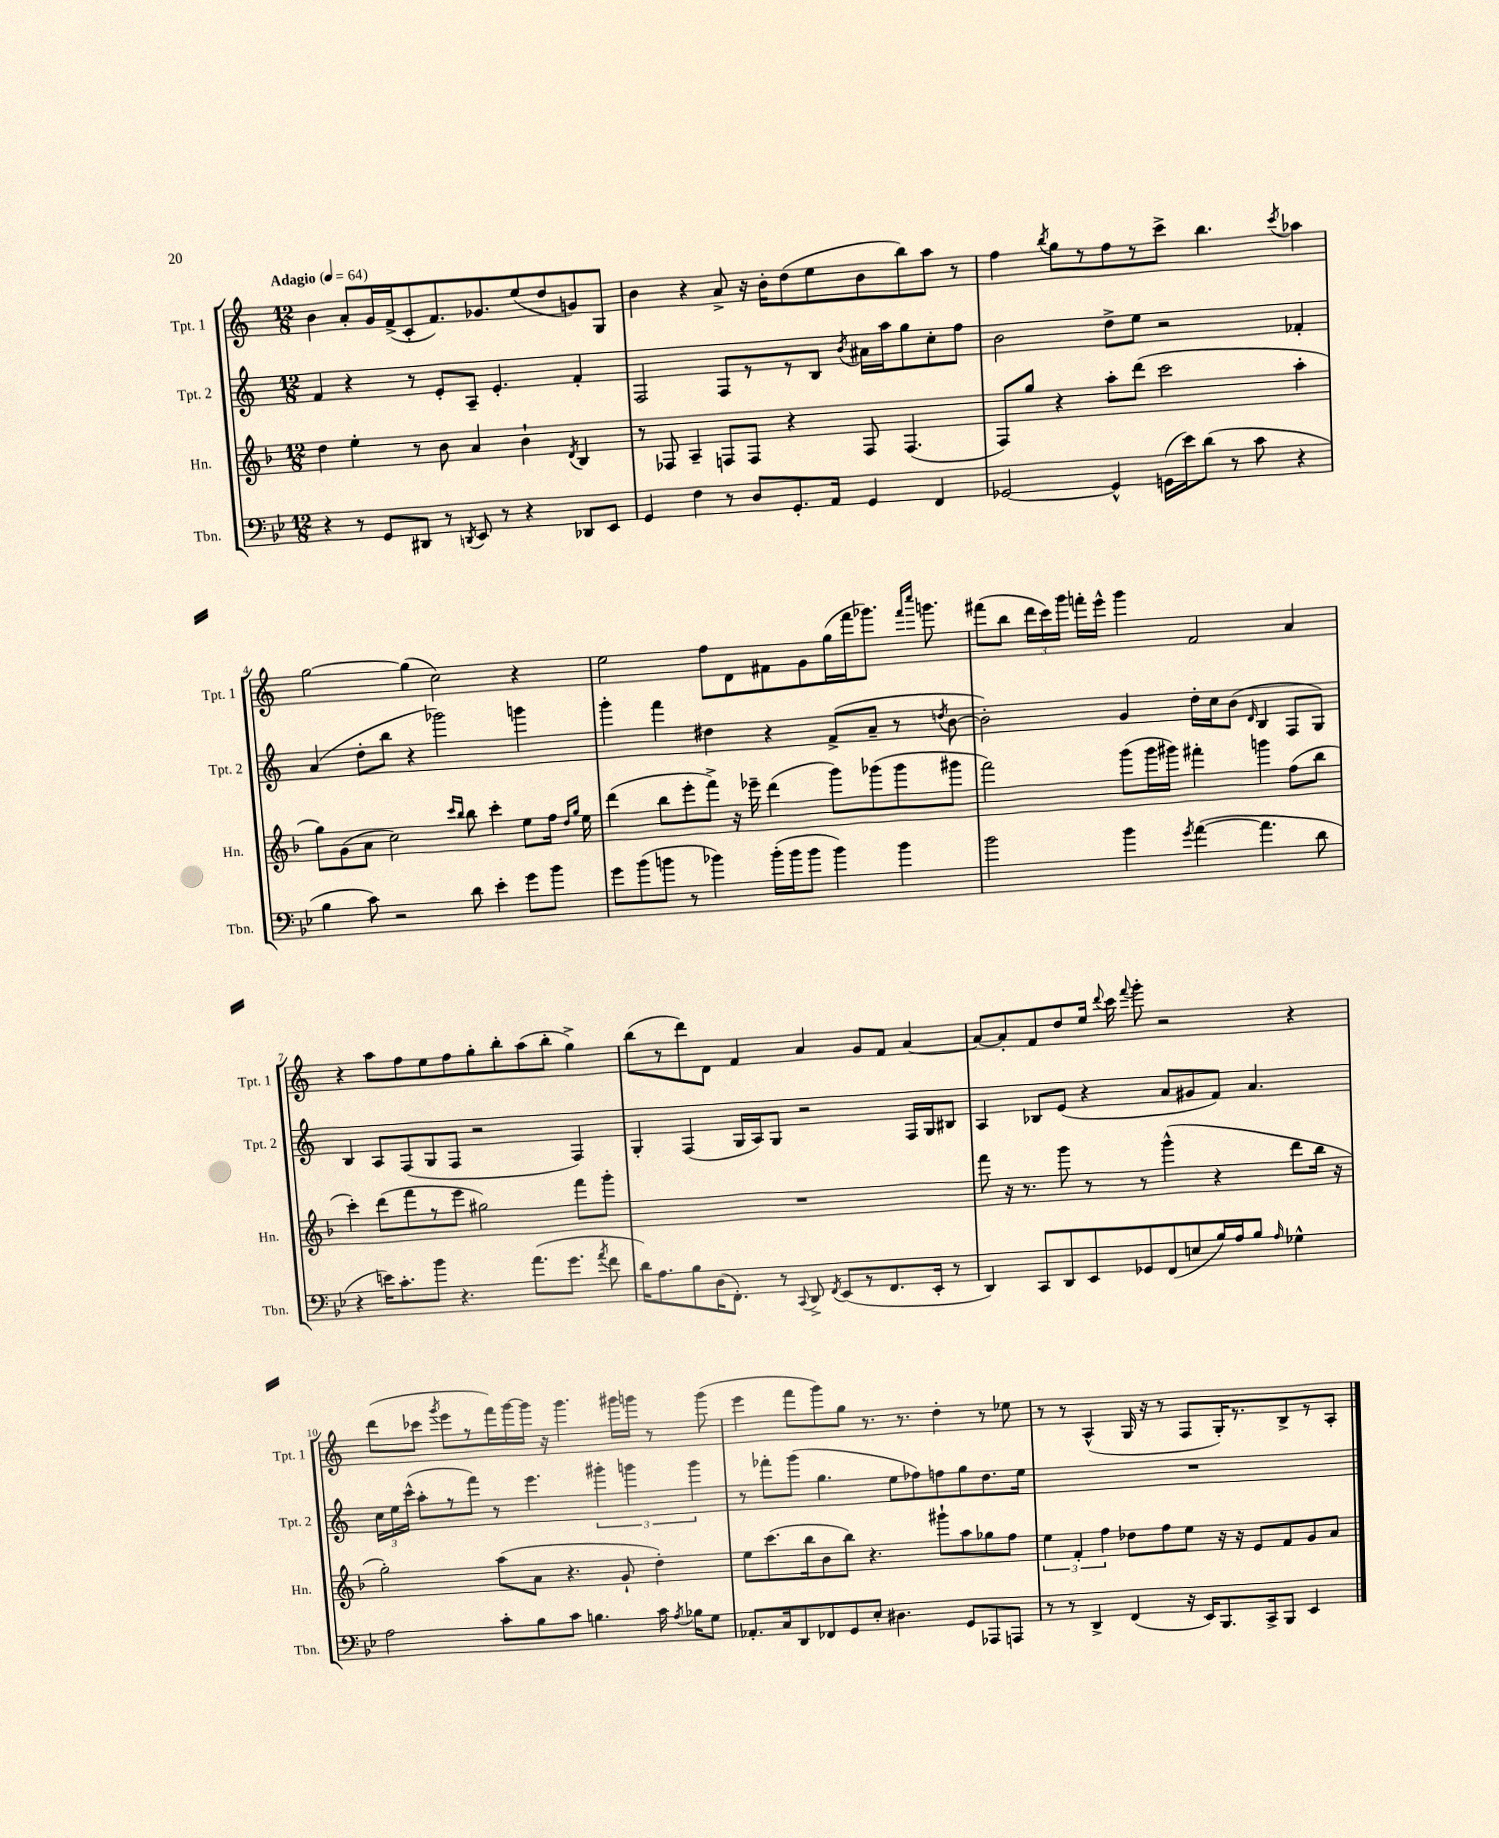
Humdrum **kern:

**kern	**kern	**kern	**kern
*staff4	*staff3	*staff2	*staff1
*clefF4	*clefG2	*clefG2	*clefG2
*k[b-e-]	*k[b-]	*k[]	*k[]
*M12/8	*M12/8	*M12/8	*M12/8
*MM64	*MM64	*MM64	*MM64
4r	4dd	4f	4b
8r	4ee'	4r	8a'
8GG	.	.	16g
.	.	.	(16f^
8DD#	8r	8r	8c'
8r	8b-	8e'	8.f)
8qDD	.	.	.
8EE-	4a	8A~	.
.	.	.	8.g-
8r	.	4.e'	.
4r	4b-`	.	(8ee
.	.	.	8dd
.	8qd	.	.
8DD-	4B-	4f'	8g)
8EE-	.	.	8G
=	=	=	=
4GG	8r	2F	4b
.	8F-	.	.
4F	4A~	.	4r
8r	8F	8F	8a^
8D	8F	8r	16r
.	.	.	16b'
8.GG'	4r	8r	(8dd
.	.	8B	8ee
16AA	.	.	.
.	.	8qb	.
4GG	8F	16a#	8b
.	.	16aa	.
.	(4.F	8gg	8bb)
4FF	.	8cc'	8aa
.	.	8ff	8r
=	=	=	=
[2GG-	8F)	2b	4ff
.	8gg	.	.
.	.	.	8qbb
.	4r	.	8gg
.	.	.	8r
4GG-^^]	8aa'	8dd^	8ff
.	(8ddd	8ee	8r
(16GG	2ccc	2r	8ccc^
16e-)	.	.	.
(8d	.	.	4.bb
8r	.	.	.
8c	.	.	.
.	.	.	8qccc
4r	4aa'	4f-'	4aa-
=	=	=	=
4B-	8gg)	(4a	[2gg
.	(8g	.	.
8c)	8a	8dd'	.
2r	2cc)	8bb	.
.	.	4r	(4gg]
.	.	2ggg-)	2cc)
.	16qqccc	.	.
.	16qqbb-	.	.
8d	8bb-	.	.
4e-'	4ccc'	.	.
8g	8ee	4ggg	4r
8b-	16ff	.	.
.	16qqdd	.	.
.	16qqgg	.	.
.	16ee	.	.
=	=	=	=
8g	(4ddd	4ggg'	2ee
(8b-	.	.	.
8b	8bb-	4fff	.
8r	8eee'	.	.
4b-)	8fff^)	4dd#	8ff
.	16r	.	8d
.	16eee-~	.	.
(16b-'	(4ddd	4r	8f#
16b-	.	.	.
8b-	.	.	8g
4b-)	8ggg)	(8f^	(16gg
.	.	.	16fff
.	(8ggg-	8a~	8.ggg-)
4b-	8ggg-	8r	.
.	.	.	16qqfff
.	.	.	16qqcccc
.	.	.	8.ggg
.	.	8qdd	.
.	8ggg#	[8b	.
=	=	=	=
2b-	2fff)	2b'])	(8fff#
.	.	.	8bb
.	.	.	24ddd
.	.	.	24ccc)
.	.	.	24ggg
.	.	.	16fff'
.	.	.	16eee^^
4b-	(8ggg	4g	4ggg
.	16ggg	.	.
.	16ggg#)	.	.
8qg	.	.	.
([4a	4fff#'	16dd'	2f
.	.	16cc	.
.	.	(8b	.
.	.	16qqd	.
4.a]	4ggg	4B	.
.	(8ff	8F	4a
8d	8bb-	8G)	.
=	=	=	=
4r	4ccc')	4B	4r
16e)	(8ddd	8A	8aa
8.c'	.	.	.
.	8fff	(8F	8ff
8b-	8r	8G	8ee
4.r	8eee	8F	8ff
.	2gg#)	2r	8gg'
.	.	.	8bb'
(8.a	.	.	(8aa
.	.	.	8bb'
8.g	.	.	.
.	8fff	4F)	4gg^)
8qa	.	.	.
8f	8ggg'	.	.
=	=	=	=
16d)	1.r	4G'	(8bb
8.A	.	.	.
.	.	.	8r
8B-	.	(4F	8ddd)
(16D	.	.	8d
8.FF')	.	.	.
.	.	16G	4f
.	.	16A)	.
8r	.	8G	.
8qqCC	.	.	.
8DD^	.	2r	4a
8qFF	.	.	.
(8EE-	.	.	.
8r	.	.	8g
8.FF	.	.	8f
.	.	16F	[4a
16EE-'	.	16G	.
8r	.	8B#	.
=	=	=	=
4DD)	8fff	4A	8a_
.	16r	.	8a']
.	8.r	.	.
8CC	.	8B-	8f
8DD	8ggg	(8e	8dd
8EE-	8r	4r	16ee
.	.	.	8qqddd
.	.	.	16ccc
.	.	.	8qqfff
8GG-	8r	.	8ggg'
(8FF	(4ggg^^	8a	2r
8E	.	8g#	.
16B-)	4r	8f)	.
16A	.	.	.
8B-	.	4.a	.
16qqA	.	.	.
4G-^^	8ddd	.	4r
.	16bb-	.	.
.	16r	.	.
=	=	=	=
2A	2gg')	24cc	(8ddd
.	.	24ee	.
.	.	(24ccc^^	.
.	.	8aa'	8ccc-
.	.	.	8qggg
.	.	8r	8eee
.	.	8fff)	8r
8c'	(8aa	8r	16fff)
.	.	.	[16ggg
8B-	8a	4.eee	16ggg]
.	.	.	16r
8c	4.r	.	4.ggg
4.B	.	.	.
.	.	6ggg#'	.
.	8g`	.	16ggg#
.	.	6ggg	.
.	.	.	16ggg
16c	4dd')	.	8r
8qA	.	.	.
16B-	.	.	.
.	.	6ggg	.
8G	.	.	(8ggg
=	=	=	=
8.AA-'	8ee	8r	4eee
.	(8.ccc	8fff-'	.
16C	.	.	.
8DD	.	(8ggg	8fff
.	16bb-	.	.
8FF-	8b-	4.gg	8ggg)
8GG	8bb-)	.	8gg
8E-'	4.r	.	8.r
4.D#	.	8ee	.
.	.	.	8.r
.	.	8ff-)	.
.	8ggg#`	8ff	4dd'
8GG	8aa	8gg	.
8AAA-	8gg-	8.dd	8r
8AAA	8ff	.	8ee-
.	.	16ee	.
=	=	=	=
8r	6ee	1.r	8r
8r	.	.	8r
.	6f'	.	.
4DD^	.	.	(4A^^
.	6ff	.	.
(4FF	8dd-	.	16G
.	.	.	16r
.	8ff	.	8r
16r	8ee	.	8F
16EE-)	.	.	.
8.BBB-	16r	.	16G')
.	16r	.	8.r
.	8e	.	.
16CC^	.	.	.
8BBB-	8f	.	8B^
4EE-	8g	.	8r
.	8a	.	8A'
==	==	==	==
*-	*-	*-	*-
